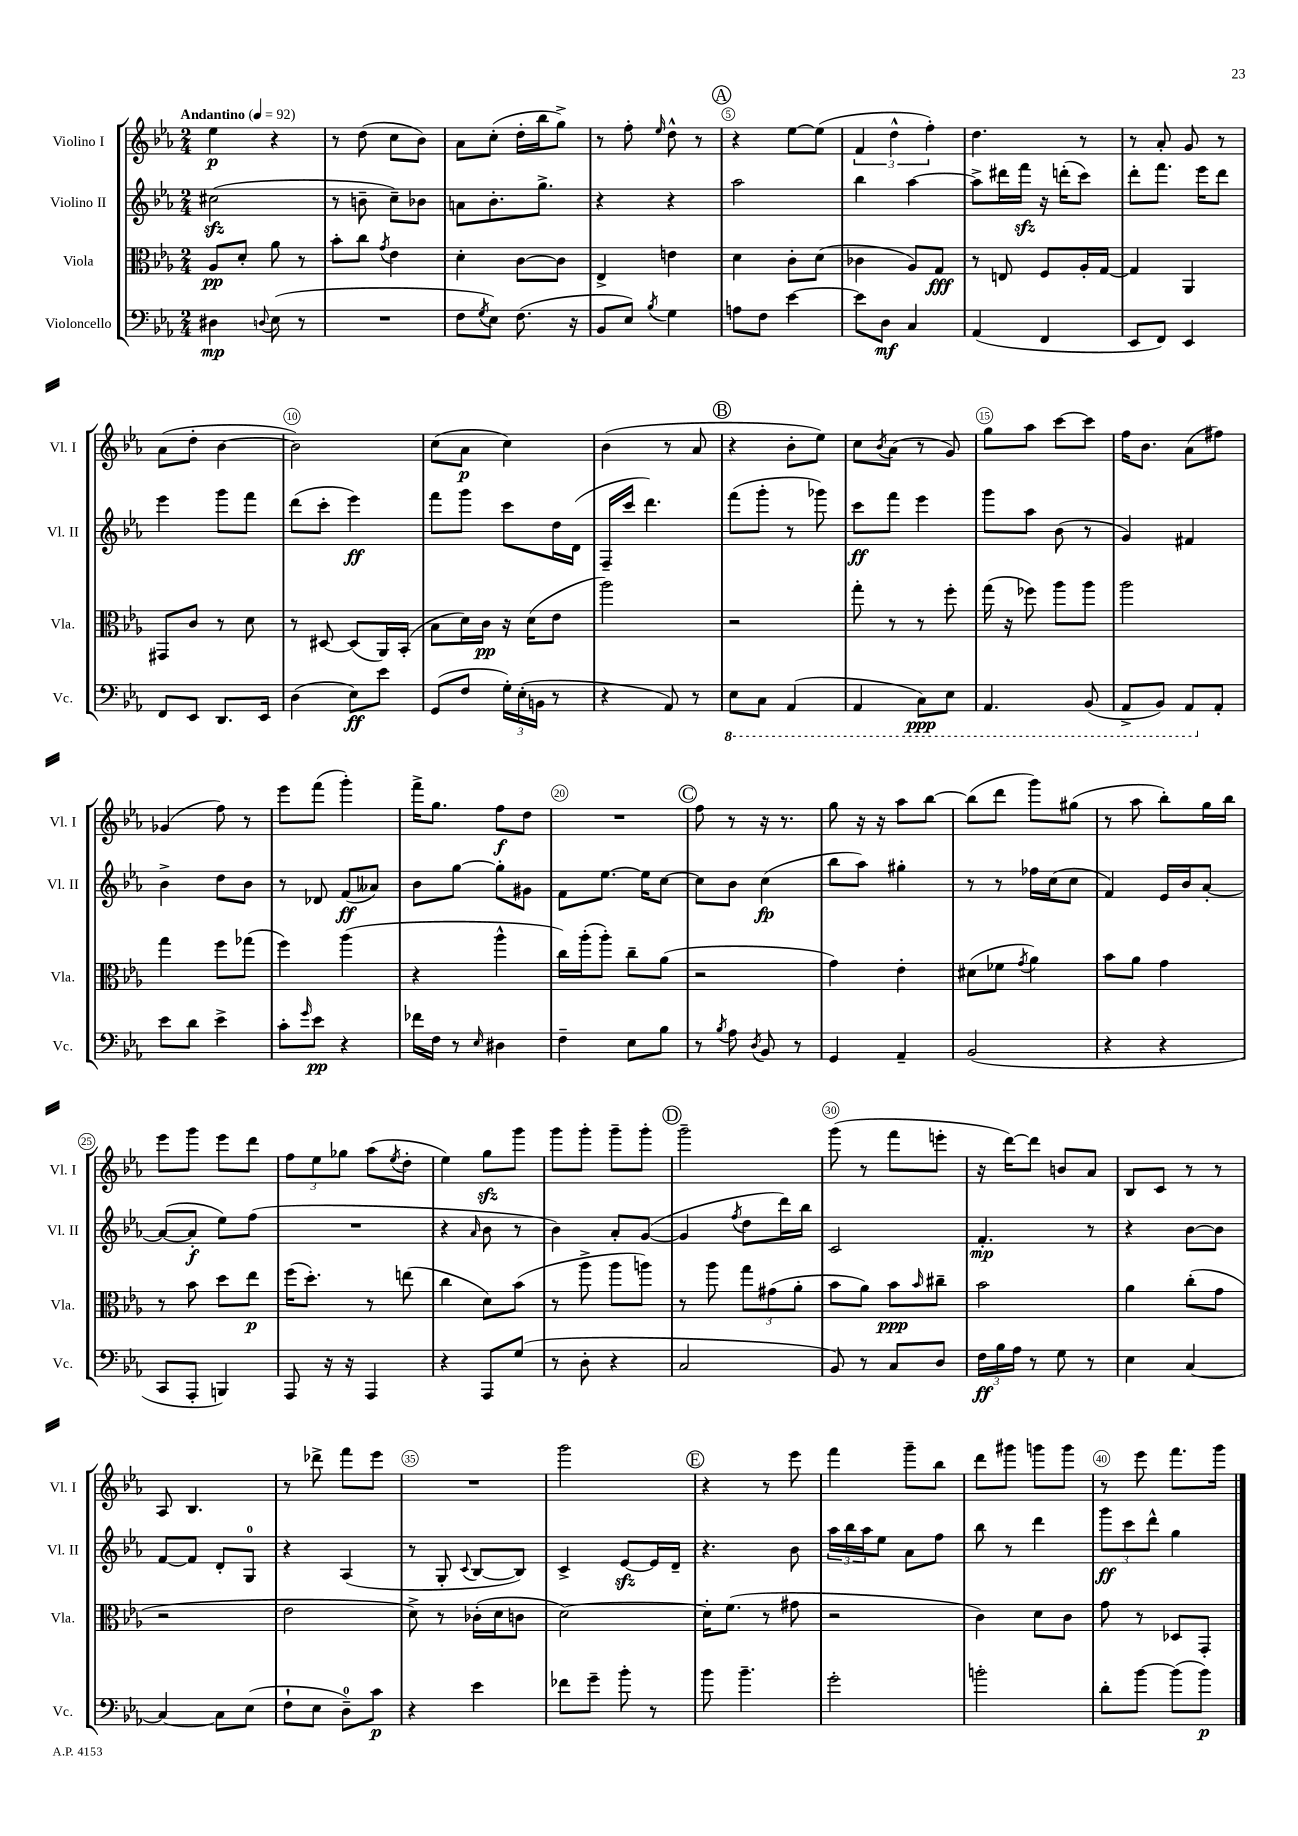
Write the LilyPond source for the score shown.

<<
\new StaffGroup <<
\new Staff = "s0" \with { instrumentName = "Violino I" shortInstrumentName = "Vl. I" } {
    \clef treble \key ees \major \numericTimeSignature \time 2/4 \tempo "Andantino" 4 = 92
    ees''4\p r4 |
    r8 d''8( c''8 bes'8) |
    aes'8 c''8-.( d''16-. bes''16 g''8->) |
    r8 f''8-. \grace { ees''16 } d''8-^ r8 |
    \mark \markup { \circle "A" } r4 ees''8~ ees''8( |
    \tuplet 3/2 { f'4 d''4-^ f''4-.) } |
    d''4. r8 |
    r8 aes'8-. g'8 r8 |
    aes'8( d''8-. bes'4~ |
    bes'2) |
    c''8( aes'8\p c''4) |
    bes'4( r8 aes'8 |
    \mark \markup { \circle "B" } r4 bes'8-. ees''8) |
    c''8 \acciaccatura { bes'8 } aes'8( r8 g'8) |
    g''8 aes''8 c'''8~ c'''8 |
    f''16 bes'8. aes'8( fis''8) |
    ges'4( f''8) r8 |
    ees'''8 f'''8( g'''4-.) |
    f'''16-> g''8. f''8\f d''8 |
    R2 |
    \mark \markup { \circle "C" } f''8 r8 r16 r8. |
    g''8 r16 r16 aes''8 bes''8~ |
    bes''8( d'''8 g'''8) gis''8( |
    r8 aes''8 bes''8-.) g''16 bes''16 |
    ees'''8 g'''8 ees'''8 d'''8 |
    \tuplet 3/2 { f''8 ees''8 ges''8 } aes''8( \acciaccatura { ees''8 } d''8-. |
    ees''4) g''8\sfz g'''8 |
    g'''8 g'''8-. g'''8-- g'''8-. |
    \mark \markup { \circle "D" } g'''2-- |
    g'''8( r8 f'''8 e'''8-. |
    r16 d'''16~) d'''8 b'8 aes'8 |
    bes8 c'8 r8 r8 |
    aes8 bes4. |
    r8 des'''8-> f'''8 ees'''8 |
    R2 |
    g'''2 |
    \mark \markup { \circle "E" } r4 r8 ees'''8 |
    f'''4 g'''8-- bes''8 |
    d'''8 gis'''8 g'''8 g'''8 |
    r8 ees'''8 f'''8. g'''16 \bar "|." |
}
\new Staff = "s1" \with { instrumentName = "Violino II" shortInstrumentName = "Vl. II" } {
    \clef treble \key ees \major \numericTimeSignature \time 2/4
    cis''2\sfz( |
    r8 b'8-- c''8--) bes'8 |
    a'8 bes'8.-. g''8.-> |
    r4 r4 |
    \mark \markup { \circle "A" } aes''2 |
    bes''4 aes''4~ |
    aes''8-> dis'''16 f'''16\sfz r16 d'''16-.( c'''8) |
    d'''8-. f'''8. ees'''16 d'''8 |
    ees'''4 g'''8 f'''8 |
    d'''8( c'''8-. ees'''4\ff) |
    f'''8 g'''8 c'''8 d''16 d'16( |
    f16-- c'''16 d'''4.) |
    \mark \markup { \circle "B" } f'''8( g'''8-. r8 ges'''8) |
    c'''8\ff f'''8 ees'''4 |
    g'''8 aes''8 bes'8( r8 |
    g'4) fis'4 |
    bes'4-> d''8 bes'8 |
    r8 des'8 f'8\ff( aeses'8) |
    bes'8 g''8~ g''8-. gis'8 |
    f'8 ees''8.~ ees''16 c''8~ |
    \mark \markup { \circle "C" } c''8 bes'8 c''4\fp( |
    bes''8 aes''8) gis''4-. |
    r8 r8 fes''16 c''16( c''8 |
    f'4) ees'16 bes'16 aes'8~-. |
    aes'8~( aes'8-.\f ees''8) f''8( |
    R2 |
    r4 \grace { aes'16 } bes'8 r8 |
    bes'4) aes'8-. g'8~( |
    \mark \markup { \circle "D" } g'4 \acciaccatura { f''8 } d''8 d'''16) bes''16 |
    c'2 |
    f'4.-.\mp r8 |
    r4 bes'8~ bes'8 |
    f'8~ f'8 d'8-. g8-0 |
    r4 aes4( |
    r8 g8-. \appoggiatura { c'8 } bes8~ bes8) |
    c'4-> ees'8~\sfz ees'16 d'16-- |
    \mark \markup { \circle "E" } r4. bes'8 |
    \tuplet 3/2 { aes''16 bes''16 aes''16 } ees''8 aes'8 f''8 |
    bes''8 r8 d'''4 |
    \tuplet 3/2 { g'''8\ff c'''8 d'''8-^ } g''4 \bar "|." |
}
\new Staff = "s2" \with { instrumentName = "Viola" shortInstrumentName = "Vla." } {
    \clef alto \key ees \major \numericTimeSignature \time 2/4
    aes8\pp d'8-. aes'8 r8 |
    bes'8-. c''8 \acciaccatura { g'8 } ees'4 |
    d'4-. c'8~ c'8 |
    ees4-> e'4 |
    \mark \markup { \circle "A" } d'4 c'8-. d'8( |
    ces'4 aes8) g8\fff |
    r8 e8 f8 aes16-. g16~ |
    g4 aes,4 |
    gis,8 c'8 r8 d'8 |
    r8 dis8~ dis8( aes,16) bes,16-.( |
    bes8 d'16) c'16\pp r16 d'16( ees'8 |
    aes''2) |
    \mark \markup { \circle "B" } r2 |
    g''8-. r8 r8 f''8-. |
    g''16( r16 fes''8) aes''8 aes''8 |
    aes''2 |
    g''4 f''8 ges''8( |
    f''4) aes''4( |
    r4 aes''4-^ |
    c''16) aes''16-.( aes''8-.) c''8-- aes'8( |
    \mark \markup { \circle "C" } r2 |
    g'4) ees'4-. |
    dis'8( fes'8 \acciaccatura { g'8 } aes'4) |
    bes'8 aes'8 g'4 |
    r8 bes'8 d''8 ees''8\p |
    f''16( d''8.-.) r8 e''8( |
    c''4 d'8) bes'8( |
    r8 aes''8-> aes''8 a''8) |
    \mark \markup { \circle "D" } r8 aes''8 \tuplet 3/2 { g''8 gis'8( aes'8-. } |
    bes'8 aes'8) bes'8\ppp \grace { bes'16 } cis''8-- |
    bes'2 |
    aes'4 c''8-.( g'8 |
    r2 |
    ees'2 |
    d'8->) r8 ces'16-.( d'16 c'8 |
    d'2~) |
    \mark \markup { \circle "E" } d'16-. f'8.( r8 gis'8 |
    r2 |
    c'4) d'8 c'8 |
    g'8 r8 des8 g,8-. \bar "|." |
}
\new Staff = "s3" \with { instrumentName = "Violoncello" shortInstrumentName = "Vc." } {
    \clef bass \key ees \major \numericTimeSignature \time 2/4
    dis4\mp \appoggiatura { d8 } ees8( r8 |
    R2 |
    f8 \acciaccatura { g8 } ees8) f8.( r16 |
    bes,8 ees8) \acciaccatura { bes8 } g4 |
    \mark \markup { \circle "A" } a8 f8 ees'4~ |
    ees'8 d8\mf c4 |
    aes,4( f,4 |
    ees,8 f,8) ees,4 |
    f,8 ees,8 d,8. ees,16 |
    d4( ees8\ff) ees'8 |
    g,8( f8 \tuplet 3/2 { g16-.) ees16-.( b,16 } r8 |
    r4 aes,8) r8 |
    \mark \markup { \circle "B" } \ottava #-1 ees,8 c,8 aes,,4( |
    aes,,4 c,8\ppp) ees,8 |
    aes,,4. bes,,8( |
    aes,,8-> bes,,8) aes,,8 \ottava #0 aes,8-. |
    ees'8 d'8 ees'4-> |
    c'8-. \grace { g'16 } ees'8\pp r4 |
    fes'16 f16 r8 \grace { ees16 } dis4 |
    f4-- ees8 bes8 |
    \mark \markup { \circle "C" } r8 \acciaccatura { bes8 } aes8 \acciaccatura { d8 } bes,8 r8 |
    g,4 aes,4-- |
    bes,2( |
    r4 r4 |
    c,8 aes,,8-. b,,4) |
    aes,,8 r16 r16 aes,,4 |
    r4 aes,,8 g8( |
    r8 d8-. r4 |
    \mark \markup { \circle "D" } c2 |
    bes,8) r8 c8 d8 |
    \tuplet 3/2 { f16\ff bes16 aes16 } r8 g8 r8 |
    ees4 c4~ |
    c4~ c8 ees8( |
    f8-! ees8 d8-0--) c'8\p |
    r4 ees'4 |
    fes'8 g'8-- bes'8-. r8 |
    \mark \markup { \circle "E" } bes'8 bes'4.-- |
    g'2-. |
    b'2-. |
    d'8-. bes'8~ bes'8( bes'8\p) \bar "|." |
}
>>
>>
\layout { \context { \Score \override BarNumber.break-visibility = ##(#f #t #t) barNumberVisibility = #(every-nth-bar-number-visible 5) \override BarNumber.stencil = #(make-stencil-circler 0.1 0.3 ly:text-interface::print) } }
